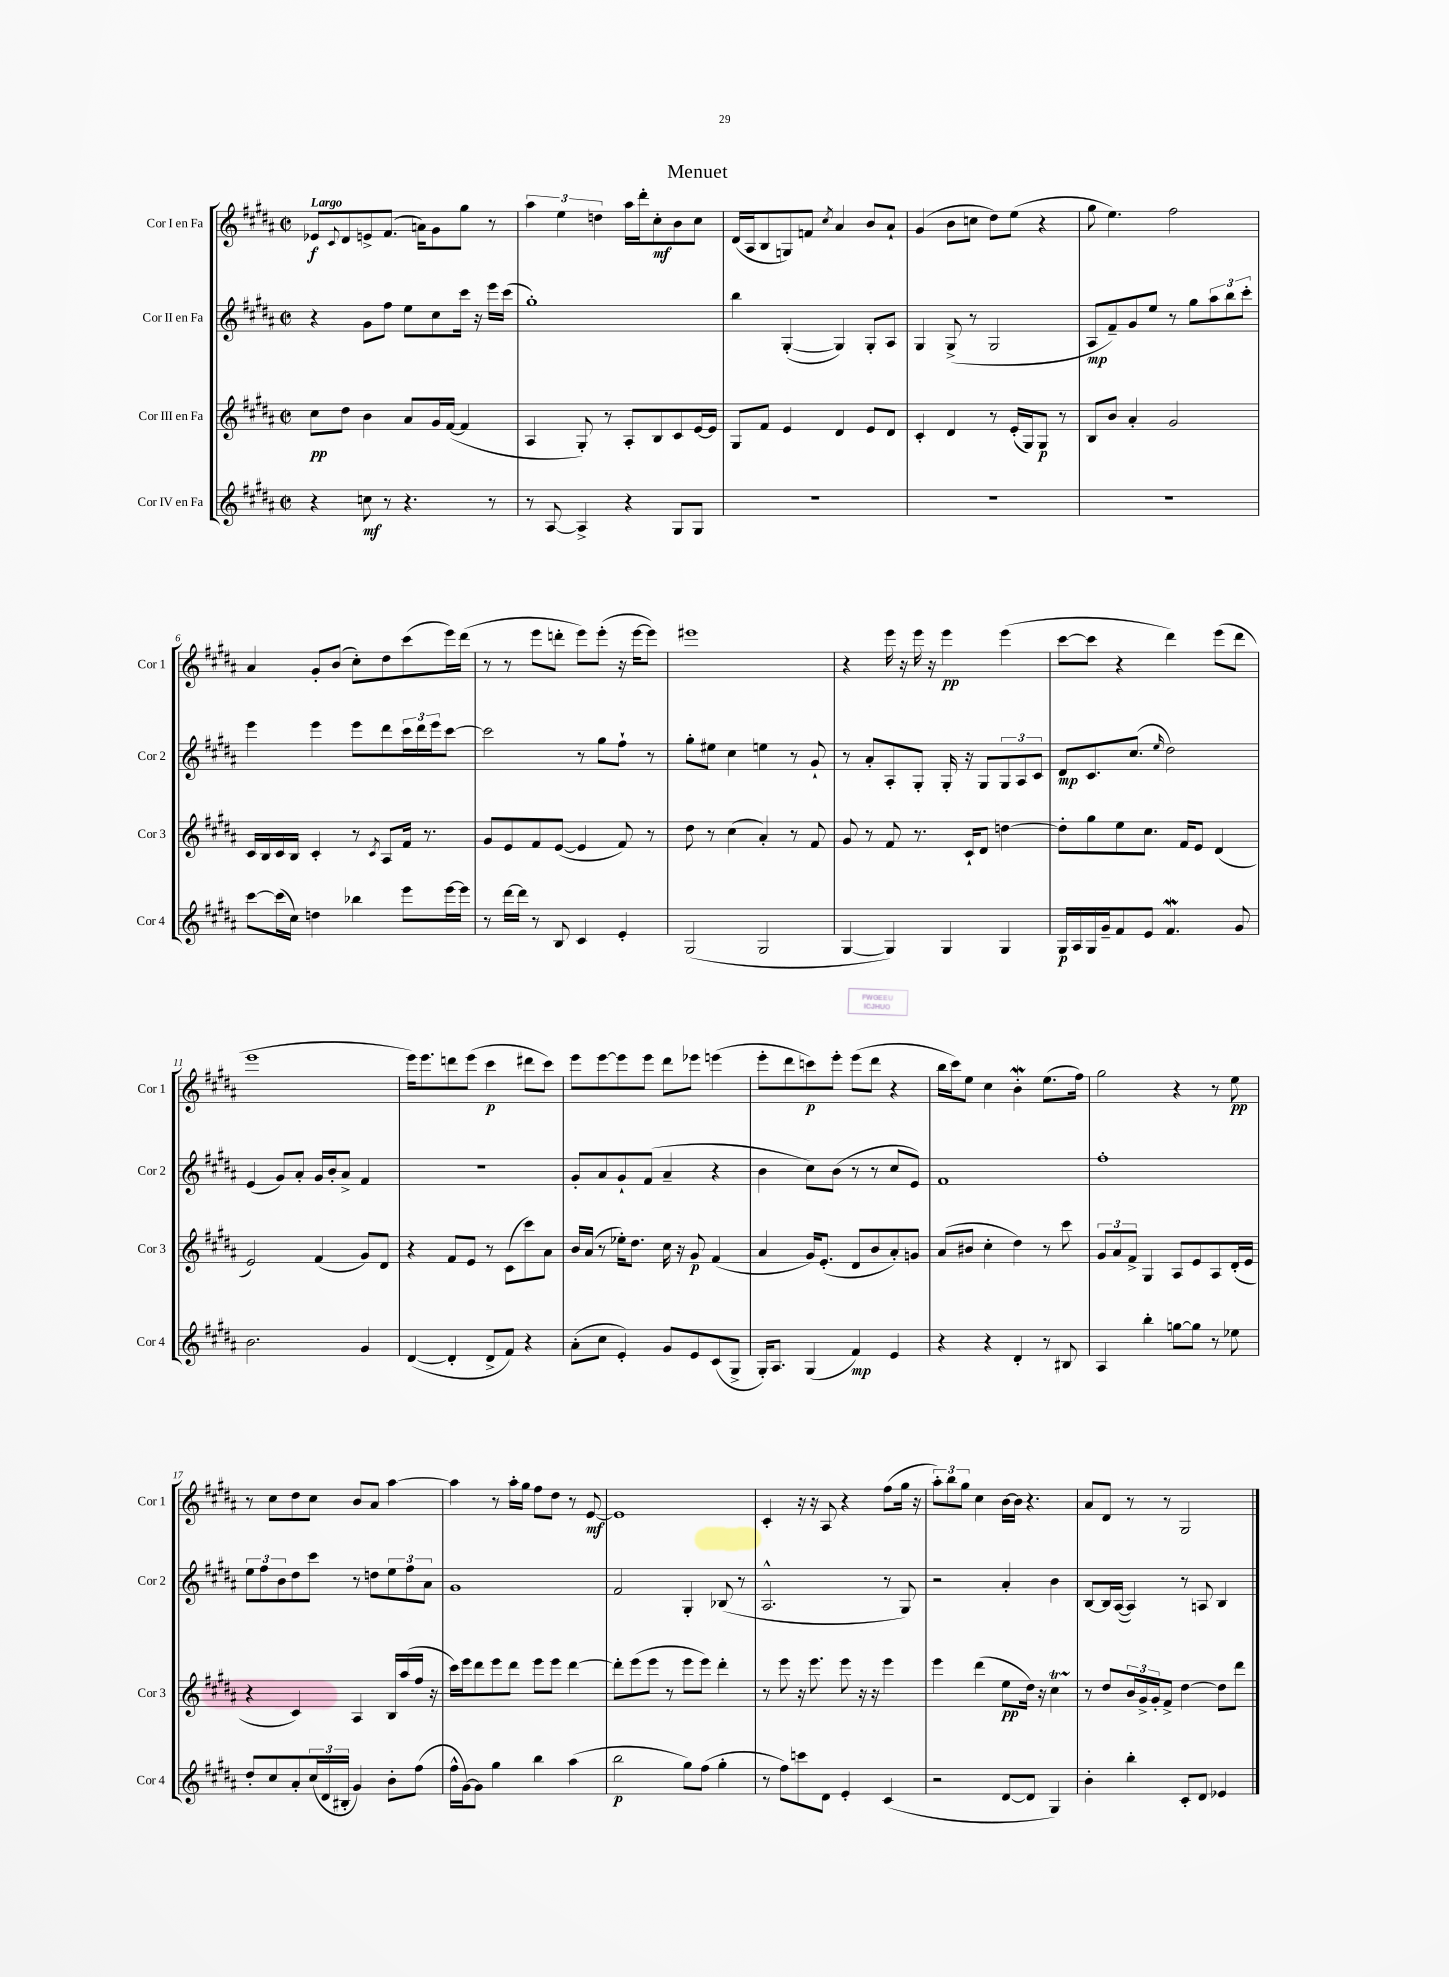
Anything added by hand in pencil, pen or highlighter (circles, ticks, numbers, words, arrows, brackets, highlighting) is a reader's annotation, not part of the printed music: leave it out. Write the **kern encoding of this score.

**kern	**kern	**kern	**kern
*staff4	*staff3	*staff2	*staff1
*clefG2	*clefG2	*clefG2	*clefG2
*k[f#c#g#d#a#]	*k[f#c#g#d#a#]	*k[f#c#g#d#a#]	*k[f#c#g#d#a#]
*M2/2	*M2/2	*M2/2	*M2/2
*met(c|)	*met(c|)	*met(c|)	*met(c|)
4r	8cc#	4r	8e-
.	.	.	8qqc#
.	8dd#	.	8d#
8cc	4b	8g#	8e^
8r	.	8ff#	(8.f#
4.r	8a#	8ee	.
.	.	.	16a)
.	16g#	8cc#	8g#
.	([16f#	.	.
.	4f#]	16ccc#	8gg#
.	.	16r	.
8r	.	16eee	8r
.	.	(16ccc#	.
=	=	=	=
8r	4A#	1gg#')	6aa#
[8A#	.	.	.
.	.	.	6ee
4A#^]	8G#')	.	.
.	.	.	6dd
.	8r	.	.
4r	8A#'	.	16aa#
.	.	.	16ddd#'
.	8B	.	8cc#'
8G#	8c#	.	8b
8G#	[16e	.	8cc#
.	16e]	.	.
=	=	=	=
1r	8G#	4bb	(16d#
.	.	.	16A#
.	8f#	.	8B
.	4e	([4G#'	8G)
.	.	.	8f
.	.	.	8qcc#
.	4d#	4G#])	4a#
.	8e	8G#'	8b
.	8d#	8A#	8a#`
=	=	=	=
1r	4c#'	4G#	(4g#
.	4d#	(8G#^	8b
.	.	8r	8cc
.	8r	2G#	8dd#)
.	(16e'	.	(8ee
.	16G#)	.	.
.	8G#	.	4r
.	8r	.	.
=	=	=	=
1r	8B	8A#	8gg#
.	8b	8f#~)	4.ee)
.	4a#'	8g#	.
.	.	8ee	.
.	2g#	8r	2ff#
.	.	8gg#	.
.	.	12aa#	.
.	.	12bb	.
.	.	12ccc#'	.
=	=	=	=
[8ccc#	16c#	4eee	4a#
.	16B	.	.
(16ccc#]	16c#	.	.
16cc#)	16B	.	.
4dd	4c#'	4eee	8g#'
.	.	.	(8b
4bb-	8r	8eee	8cc#')
.	8qc#	.	.
.	8A#	8ddd#	8dd#
8eee	16f#	24ccc#	(8ccc#
.	.	24ddd#	.
.	8.r	.	.
.	.	24eee	.
[16eee	.	[8ccc#	16eee)
16eee]	.	.	(16ddd#
=	=	=	=
8r	8g#	2ccc#]	8r
[16ddd#	8e	.	8r
16ddd#]	.	.	.
8r	8f#	.	8eee
8B	([8e	.	8ddd'
4c#	4e]	8r	8eee)
.	.	8gg#	(8eee'
4e'	8f#)	8ff#`	16r
.	.	.	[16eee
.	8r	8r	8eee])
=	=	=	=
(2G#	8dd#	8gg#'	1eee#
.	8r	8ee#	.
.	(4cc#	4cc#	.
2G#	4a#')	4ee	.
.	8r	8r	.
.	8f#	8g#`	.
=	=	=	=
[4G#	8g#	8r	4r
.	8r	8a#'	.
4G#])	8f#	8A#'	16eee
.	.	.	16r
.	8.r	8G#'	16eee
.	.	.	16r
4G#	.	16G#'	4eee
.	16c#`	16r	.
.	8d#	8G#	.
4G#	[4dd	12G#	(4eee
.	.	12A#	.
.	.	12c#	.
=	=	=	=
16G#	8dd']	8d#	[8ccc#
16A#	.	.	.
16G#	8gg#	8.c#	8ccc#]
16g#~	.	.	.
8f#	8ee	.	4r
.	.	(8.cc#	.
8e	8.cc#	.	.
.	.	16qqee	.
4.f#	.	2dd#)	4ddd#)
.	16f#	.	.
.	8e	.	.
.	(4d#	.	(8eee
8g#	.	.	8ddd#
=	=	=	=
2.b	2e)	(4e	1eee
.	.	8g#)	.
.	.	8a#'	.
.	(4f#	16g#	.
.	.	16b'	.
.	.	8a#^	.
4g#	8g#)	4f#	.
.	8d#	.	.
=	=	=	=
([4d#	4r	1r	16eee)
.	.	.	8.eee
4d#']	8f#	.	8ddd
.	8e	.	(8eee
8d#^	8r	.	4ccc#
8f#)	(8c#	.	.
4r	8ccc#)	.	8ddd#
.	8a#	.	8ccc#)
=	=	=	=
(8a#'	16b	8g#'	8eee
.	(16a#	.	.
8cc#	8r	8a#	[8eee
4e')	16ee-')	8g#`	8eee]
.	8.dd#	.	.
.	.	(8f#	8eee
8g#	16cc#	4a#~	8ddd#
.	16r	.	.
8e	8g#	.	8eee-
(8c#	(4f#	4r	(4eee
8G#^	.	.	.
=	=	=	=
16G#')	4a#	4b	8eee'
8.A#	.	.	.
.	.	.	8ddd#
(4G#	16g#)	8cc#)	8ccc)
.	(8.e'	.	.
.	.	(8b	8eee'
4f#)	8d#	8r	(8eee
.	8b	8r	8ddd#
4e	8a#')	8cc#	4r
.	8g	8e)	.
=	=	=	=
4r	(8a#	1f#	16bb
.	.	.	16ccc#)
.	8b#	.	8ee
4r	4cc#'	.	4cc#
4d#'	4dd#)	.	4b'
8r	8r	.	(8.ee
8B#	8ccc#	.	.
.	.	.	16ff#)
=	=	=	=
4A#	12g#	1ff#'	2gg#
.	12a#	.	.
.	12f#^	.	.
4bb'	4G#	.	.
[8gg	8A#	.	4r
8gg]	8e	.	.
8r	8A#	.	8r
8ee-	(16d#'	.	8ee
.	16e	.	.
=	=	=	=
8dd#'	4r	12ee	8r
.	.	12ff#	.
8cc#	.	.	8cc#
.	.	12b	.
8a#'	4c#)	8dd#	8dd#
(24cc#	.	8ccc#	8cc#
24d#	.	.	.
24B#'	.	.	.
4g#)	4A#	8r	8b
.	.	8dd	8a#
8b'	16B	12ee	[4aa#
.	(16aa#	.	.
.	.	12ff#	.
(8ff#	16ff#	.	.
.	.	12a#	.
.	16r	.	.
=	=	=	=
16ff#^^	16ccc#)	1g#	4aa#]
[16g#)	16eee	.	.
8g#]	8ddd#	.	.
4gg#	8eee	.	8r
.	8ddd#	.	16aa#'
.	.	.	16gg#
4bb	8eee	.	8ff#
.	8eee	.	8dd#
(4aa#	[4ddd#	.	8r
.	.	.	[8e
=	=	=	=
2bb	8ddd#']	2f#	1e]
.	(8eee	.	.
.	8eee	.	.
.	8r	.	.
8gg#)	8eee	4G#'	.
(8ff#	8eee)	.	.
4gg#'	4ddd#'	(8B-	.
.	.	8r	.
=	=	=	=
8r	8r	2.A#^^	4c#'
8ff#)	8eee	.	.
8ccc	16r	.	16r
.	8.eee	.	16r
8d#	.	.	8A#
4e'	8eee	.	4r
.	16r	.	.
.	16r	.	.
(4c#	4eee	8r	(8ff#
.	.	8G#)	16gg#
.	.	.	16r
=	=	=	=
2r	4eee	2r	12aa#')
.	.	.	12bb
.	.	.	12gg#
.	(4ddd#	.	4cc#
[8d#	8ee	4a#'	[16b
.	.	.	16b]
8d#]	16dd#)	.	4.r
.	16r	.	.
4G#)	4cc#	4b	.
=	=	=	=
4b'	8r	[8B	8a#
.	8dd#	16B]	8d#
.	.	([16A#	.
4bb'	24b	4A#])	8r
.	24g#^	.	.
.	24g#'	.	.
.	8f#^	.	8r
8c#'	[4dd#	8r	2G#
8d#	.	8A	.
4e-	8dd#]	4B	.
.	8ddd#	.	.
==	==	==	==
*-	*-	*-	*-
